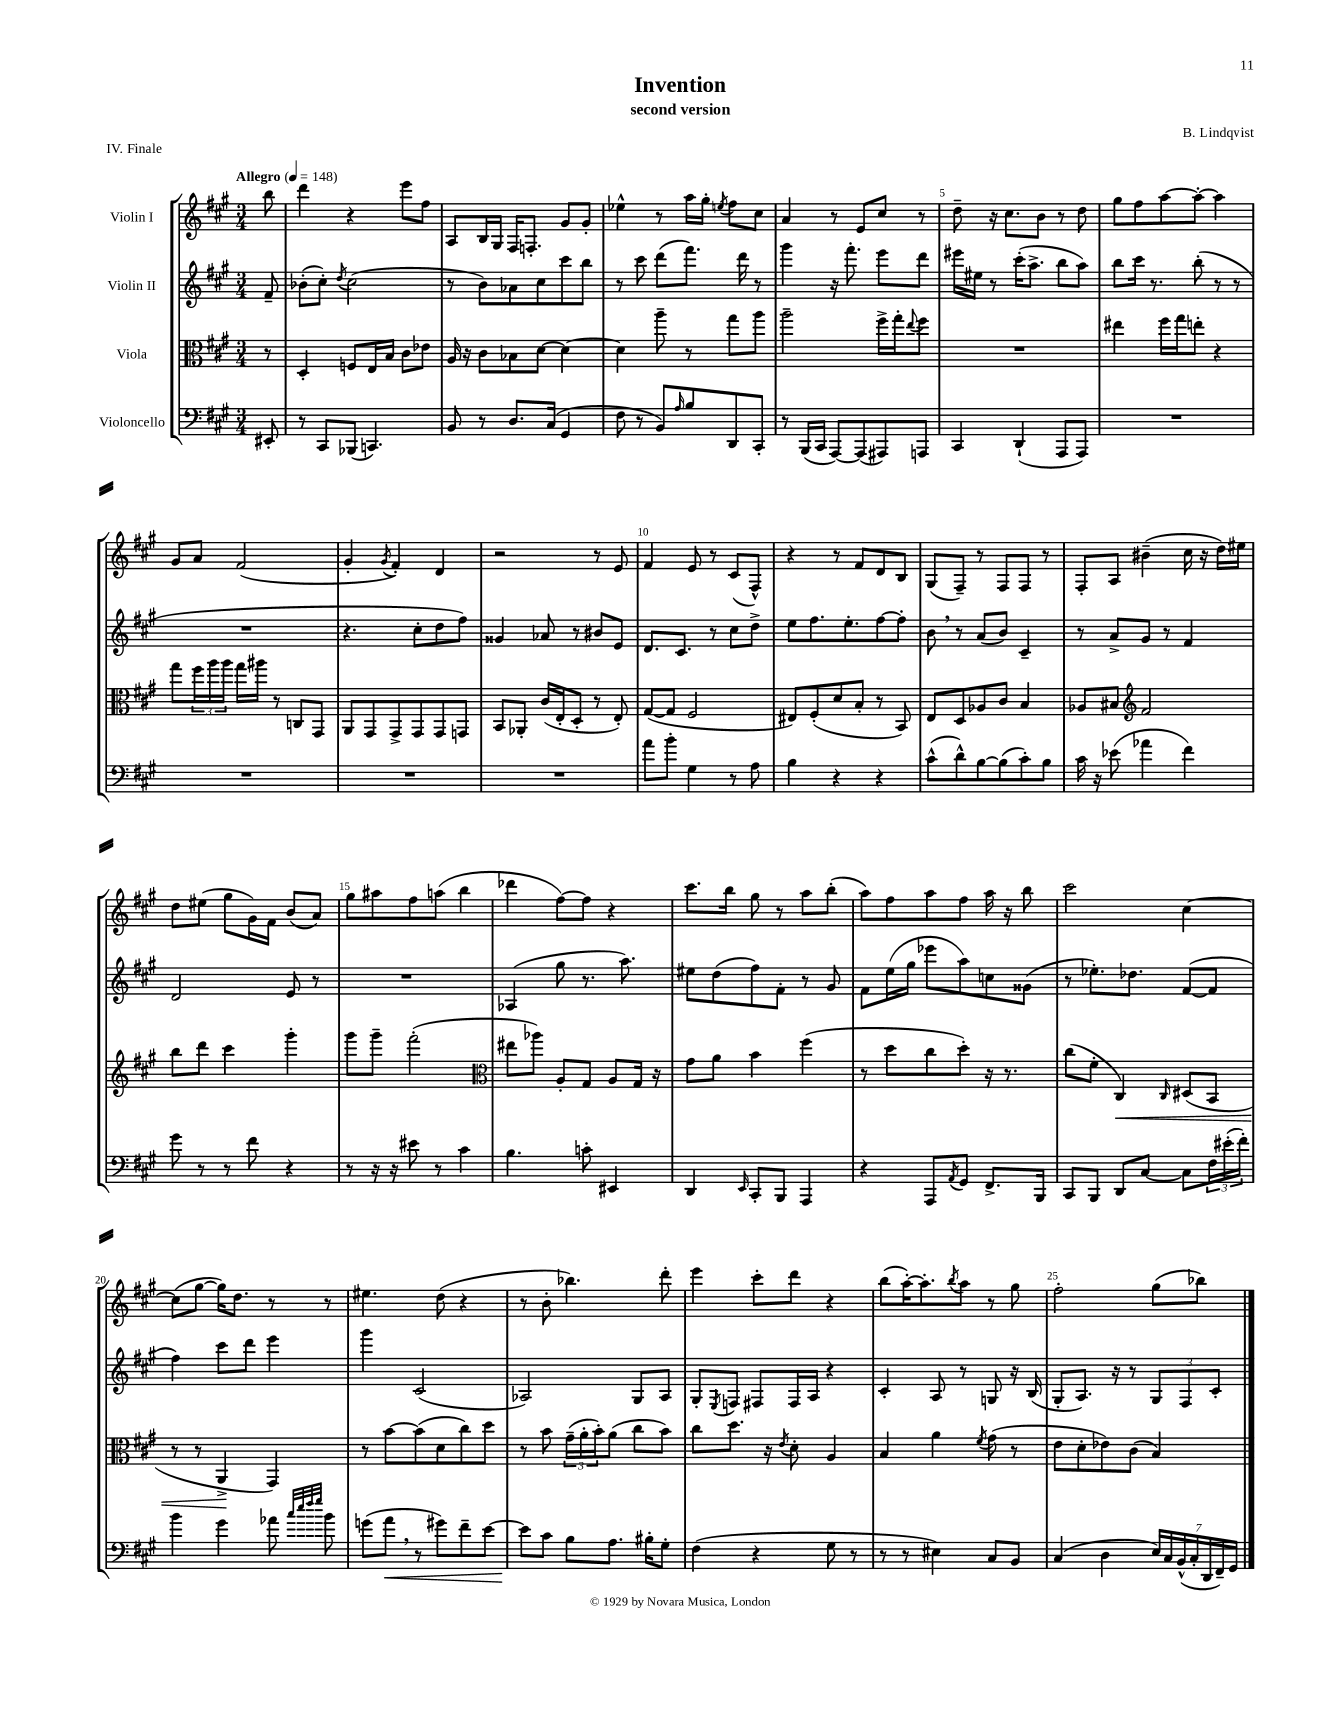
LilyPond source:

\header { title = "Invention" composer = "B. Lindqvist" subtitle = "second version" piece = "IV. Finale" }
<<
\new StaffGroup <<
\new Staff = "s0" \with { instrumentName = "Violin I" } {
    \clef treble \key a \major \numericTimeSignature \time 3/4 \partial 8 \tempo "Allegro" 4 = 148
    b''8 |
    d'''4 r4 e'''8 fis''8 |
    a8 b16 gis16 fis16 f8.-. gis'8 gis'8-. |
    ees''4-^ r8 a''16 gis''16-. \acciaccatura { e''8 } fis''8 cis''8 |
    a'4 r8 e'8 cis''8 r8 |
    d''8-- r16 cis''8. b'8 r8 d''8 |
    gis''8 fis''8 a''8~ a''8~-. a''4 |
    gis'8 a'8 fis'2( |
    gis'4-. \acciaccatura { gis'8 } fis'4-.) d'4 |
    r2 r8 e'8 |
    fis'4 e'8 r8 cis'8( fis8-^) |
    r4 r8 fis'8 d'8 b8 |
    gis8( fis8--) r8 fis8 fis8 r8 |
    fis8-. a8 bis'4--( cis''16 r16 d''16) eis''16 |
    d''8 eis''8( gis''8 gis'16) fis'16 b'8( a'8) |
    gis''8 ais''8 fis''8 a''8( b''4 |
    des'''4 fis''8~) fis''8 r4 |
    cis'''8. b''16 gis''8 r8 a''8 b''8-.( |
    a''8) fis''8 a''8 fis''8 a''16 r16 b''8 |
    cis'''2 cis''4~ |
    cis''8( gis''8~ gis''16) d''8. r8 r8 |
    eis''4. d''8( r4 |
    r8 b'8-. bes''4.) d'''8-. |
    e'''4 cis'''8-. d'''8 r4 |
    b''8( a''16~-.) a''8.-. \acciaccatura { b''8 } a''8 r8 gis''8 |
    fis''2-. gis''8( bes''8) \bar "|." |
}
\new Staff = "s1" \with { instrumentName = "Violin II" } {
    \clef treble \key a \major \numericTimeSignature \time 3/4 \partial 8
    fis'8-- |
    bes'8-.( cis''8-.) \acciaccatura { d''8 } cis''2( |
    r8 b'8) aes'8 cis''8 cis'''8 b''8 |
    r8 cis'''8 d'''8( fis'''8.) d'''16 r8 |
    gis'''4 r16 fis'''8.-. e'''8 d'''8 |
    eis'''16 eis''16 r8 cis'''16-.( a''8.-> b''8 a''8) |
    b''8 cis'''16 r8. b''8-.( r8 r8 |
    R2. |
    r4. cis''8-. d''8 fis''8) |
    gisis'4 aes'8 r8 bis'8 e'8 |
    d'8. cis'8. r8 cis''8 d''8-> |
    e''8 fis''8. e''8.-. fis''8~ fis''8-. |
    b'8 \breathe r8 a'8( b'8) cis'4-- |
    r8 a'8-> gis'8 r8 fis'4 |
    d'2 e'8 r8 |
    R2. |
    aes4( gis''8 r8. a''8.) |
    eis''8 d''8( fis''8) fis'8-. r8 gis'8 |
    fis'8 e''16( gis''16 ees'''8 a''8) c''8 gisis'8( |
    r8 ees''8.-.) des''8. fis'8~( fis'8 |
    fis''4) cis'''8 d'''8 e'''4 |
    gis'''4 cis'2( |
    aes2) gis8 aes8 |
    gis8-. \acciaccatura { e8 } f8 fis8 fis16 a16 r4 |
    cis'4-. a8 r8 g8 r16 b16( |
    gis8-. a8.) r16 r8 \tuplet 3/2 { gis8 fis8 cis'8-. } \bar "|." |
}
\new Staff = "s2" \with { instrumentName = "Viola" } {
    \clef alto \key a \major \numericTimeSignature \time 3/4 \partial 8
    r8 |
    d4-. f8 e16 b16 cis'8 ees'8 |
    a16 r16 cis'8 bes8 d'8~ d'4~ |
    d'4 a''8-- r8 gis''8 a''8 |
    a''2-- fis''16-> gis''16-. \appoggiatura { e''8 } fis''8 |
    R2. |
    eis''4 fis''16 gis''16 e''8-. r4 |
    gis''8 \tuplet 3/2 { fis''16 a''16 a''16 } gis''16 ais''16 r8 c8 gis,8 |
    a,8 gis,8 gis,8-> gis,8 gis,8 g,8 |
    b,8 aes,8-. cis'16( e16-. d8-. r8 e8-.) |
    gis8~( gis8 fis2 |
    eis8) fis8-.( d'8 b8-. r8 b,8) |
    e8 d8 aes8 cis'8 b4 |
    aes8 bis8 \clef treble fis'2 |
    b''8 d'''8 cis'''4 gis'''4-. |
    gis'''8 gis'''8-- fis'''2-.( |
    \clef alto eis''8 aes''8) a8-. gis8 a8 gis16 r16 |
    gis'8 a'8 b'4 fis''4( |
    r8 d''8 cis''8 d''8-.) r16 r8. |
    cis''8( fis'8-. cis4\<) \grace { cis16 } dis8( b,8 |
    r8 r8 a,4->\! gis,4) |
    r8 b'8~ b'8( d'8 cis''8) d''8 |
    r8 b'8 \tuplet 3/2 { gis'16--( a'16-. b'16-.) } a'8( cis''8 b'8) |
    cis''8 d''8. r16 \acciaccatura { e'8 } d'8-. a4 |
    b4 a'4 \acciaccatura { fis'8 } gis'8( r8 |
    e'8 d'8-. ees'8) cis'8( b4) \bar "|." |
}
\new Staff = "s3" \with { instrumentName = "Violoncello" } {
    \clef bass \key a \major \numericTimeSignature \time 3/4 \partial 8
    eis,8-. |
    r8 cis,8 bes,,8( c,4.) |
    b,8 r8 d8. cis16( gis,4 |
    fis8 r8 b,8) \grace { a16 } b8 d,8 cis,8-. |
    r8 b,,16( cis,16 a,,8~) a,,8( ais,,8) a,,8 |
    cis,4 d,4-!( a,,8 a,,8) |
    R2. |
    R2. |
    R2. |
    R2. |
    a'8 b'8-. gis4 r8 a8 |
    b4 r4 r4 |
    cis'8-^( d'8-^) b8~ b8( cis'8-.) b8 |
    cis'16 r16 ees'8( aes'4 fis'4) |
    gis'8 r8 r8 fis'8 r4 |
    r8 r16 r16 eis'8 r8 cis'4 |
    b4. c'8-. eis,4 |
    d,4 \grace { e,16 } cis,8-. b,,8 a,,4 |
    r4 a,,8 \acciaccatura { a,8 } gis,8 fis,8.-> b,,16 |
    cis,8 b,,8 d,8 cis8~ cis8 \tuplet 3/2 { fis16 eis'16-.( fis'16-.) } |
    b'4 gis'4 aes'8 \grace { cis''32 e''32 fis''32 gis''32 } b'8 |
    g'8( a'8\< \breathe r8 gis'8) fis'8-- e'8~ |
    e'8\! cis'8 b8 a8. bis16-. gis8-. |
    fis4( r4 gis8 r8 |
    r8 r8 eis4) cis8 b,8 |
    cis4( d4 \tuplet 7/4 { e16) cis16 b,16-^( cis16-. d,16 fis,16--) gis,16 } \bar "|." |
}
>>
>>
\layout { \context { \Score \override BarNumber.break-visibility = ##(#f #t #t) barNumberVisibility = #(every-nth-bar-number-visible 5) } }
